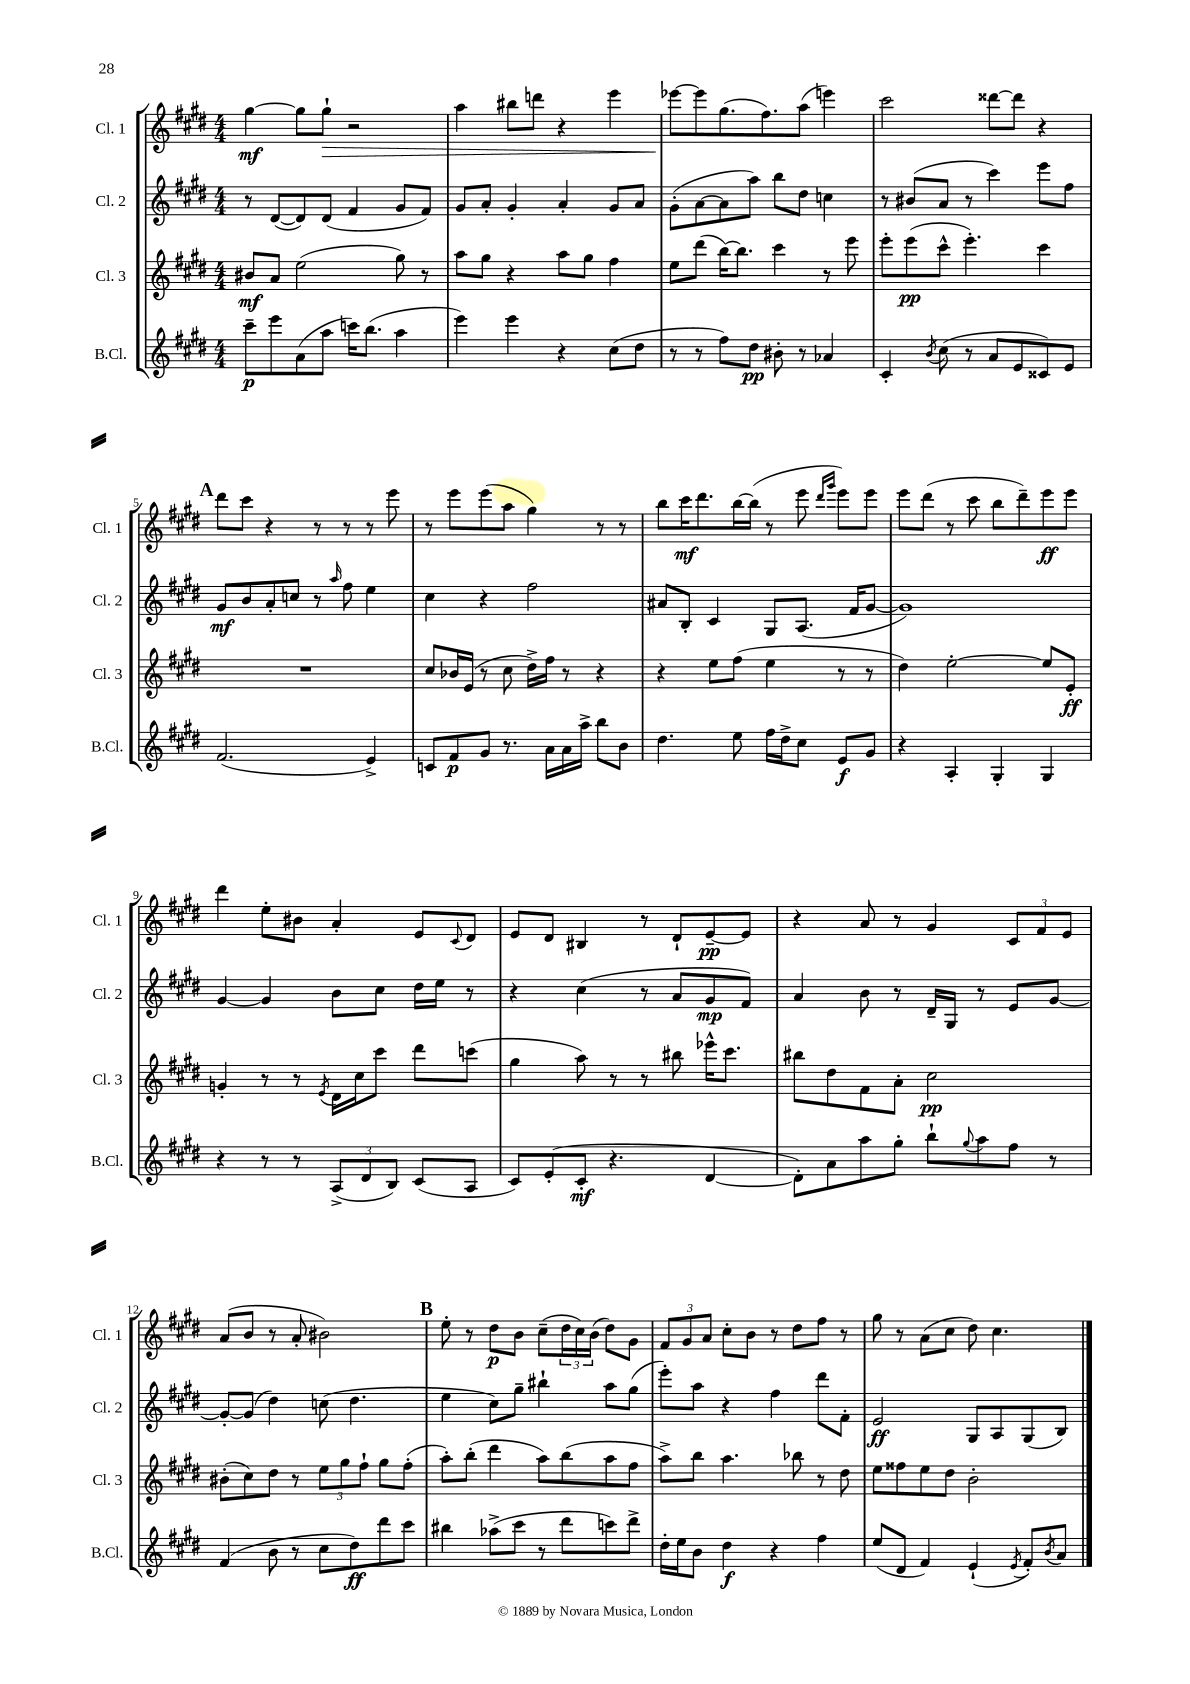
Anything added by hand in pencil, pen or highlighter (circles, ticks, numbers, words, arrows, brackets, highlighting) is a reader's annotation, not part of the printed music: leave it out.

**kern	**dynam	**kern	**dynam	**kern	**dynam	**kern	**dynam
*part4	*part4	*part3	*part3	*part2	*part2	*part1	*part1
*staff4	*staff4	*staff3	*staff3	*staff2	*staff2	*staff1	*staff1
*I"B.Cl.	*	*I"Cl. 3	*	*I"Cl. 2	*	*I"Cl. 1	*
*I'B.Cl.	*	*I'Cl. 3	*	*I'Cl. 2	*	*I'Cl. 1	*
*clefG2	*	*clefG2	*	*clefG2	*	*clefG2	*
*k[f#c#g#d#]	*	*k[f#c#g#d#]	*	*k[f#c#g#d#]	*	*k[f#c#g#d#]	*
*M4/4	*	*M4/4	*	*M4/4	*	*M4/4	*
=1	=1	=1	=1	=1	=1	=1	=1
8ccc#~\L	p	8b#X/L	mf	8r	.	[4gg#\	mf
8eee\	.	8a/J	.	([8d#/L	.	.	.
(8a\	.	(2ee\	.	8d#/])	.	8gg#\L]	.
!	!	!	!	!	!	!	!LO:HP:b
8aa\J	.	.	.	(8d#/J	.	8gg#`\J	>
16cccn\KL)	.	.	.	4f#/	.	2r	.
(8.bb\J	.	.	.	.	.	.	.
4aa\	.	8gg#\)	.	8g#/L	.	.	.
.	.	8r	.	8f#/J)	.	.	.
=2	=2	=2	=2	=2	=2	=2	=2
4eee\)	.	8aa\L	.	8g#/L	.	4aa\	.
.	.	8gg#\J	.	8a'/J	.	.	.
4eee\	.	4r	.	4g#'/	.	8bb#X\L	.
.	.	.	.	.	.	8dddn\J	.
4r	.	8aa\L	.	4a'/	.	4r	.
.	.	8gg#\J	.	.	.	.	.
(8cc#\L	.	4ff#\	.	8g#/L	.	4eee\	.
8dd#\J	.	.	.	8a/J	.	.	.
=3	=3	=3	=3	=3	=3	=3	=3
8r	.	8ee\L	.	(8g#'\L	.	[8eee-X\L	.
8r	.	(8ddd#\J	.	[8a\	.	8eee-\]	]
8ff#\L)	.	[16bb\KL)	.	8a\]	.	(8.gg#\	.
.	.	8.bb\J]	.	.	.	.	.
8dd#\J	pp	.	.	8aa\J)	.	.	.
.	.	.	.	.	.	8.ff#\)	.
8b#X'\	.	4ccc#\	.	8bb\L	.	.	.
8r	.	.	.	8dd#\J	.	(8aa\J	.
4a-X/	.	8r	.	4ccn\	.	4eeen\)	.
.	.	8eee\	.	.	.	.	.
=4	=4	=4	=4	=4	=4	=4	=4
4c#'/	.	8eee'\L	.	8r	.	2ccc#\	.
.	.	(8eee\	pp	(8b#X/L	.	.	.
8qb/	.	.	.	.	.	.	.
(8cc#\	.	8ccc#^^\J	.	8a/J	.	.	.
8r	.	4.eee'\)	.	8r	.	.	.
8a/L	.	.	.	4ccc#\)	.	[8ddd##X\L	.
8e/	.	.	.	.	.	8ddd##\J]	.
8c##X/)	.	4ccc#\	.	8eee\L	.	4r	.
8e/J	.	.	.	8ff#\J	.	.	.
!!LO:LB:g=z
!!LO:REH:place=s1:t=A
=5	=5	=5	=5	=5	=5	=5	=5
(2.f#/	.	1r	.	8g#/L	mf	8ddd#\L	.
.	.	.	.	8b/	.	8ccc#\J	.
.	.	.	.	8a'/	.	4r	.
.	.	.	.	8ccn/J	.	.	.
.	.	.	.	8r	.	8r	.
.	.	.	.	16qqaa/	.	.	.
.	.	.	.	8ff#\	.	8r	.
4e^/)	.	.	.	4ee\	.	8r	.
.	.	.	.	.	.	8eee\	.
=6	=6	=6	=6	=6	=6	=6	=6
8cn/L	.	8cc#/L	.	4cc#\	.	8r	.
8f#/	p	16b-X/L	.	.	.	8eee\L	.
.	.	(16e/JJ	.	.	.	.	.
8g#/J	.	8r	.	4r	.	(8eee\	.
8.r	.	8cc#\	.	.	.	8aa\J	.
.	.	16dd#^\LL)	.	2ff#\	.	4gg#\)	.
16a\LL	.	16ff#\JJ	.	.	.	.	.
16a\	.	8r	.	.	.	.	.
16aa^\JJ	.	.	.	.	.	.	.
8bb\L	.	4r	.	.	.	8r	.
8b\J	.	.	.	.	.	8r	.
=7	=7	=7	=7	=7	=7	=7	=7
4.dd#\	.	4r	.	8a#X/L	.	8bb\L	.
.	.	.	.	8B'/J	.	16ccc#\K	mf
.	.	.	.	.	.	8.ddd#\	.
.	.	8ee\L	.	4c#/	.	.	.
8ee\	.	(8ff#\J	.	.	.	[16bb\L	.
.	.	.	.	.	.	(16bb\JJ]	.
16ff#\LL	.	4ee\	.	8G#/L	.	8r	.
16dd#^\J	.	.	.	.	.	.	.
8cc#\J	.	.	.	(8.A/J	.	8eee\	.
.	.	.	.	.	.	16qqddd#/LL	.
.	.	.	.	.	.	16qqggg#/JJ	.
8e/L	f	8r	.	.	.	8eee\L)	.
.	.	.	.	16f#/KL	.	.	.
8g#/J	.	8r	.	[8g#/J	.	8eee\J	.
=8	=8	=8	=8	=8	=8	=8	=8
4r	.	4dd#\)	.	1g#])	.	8eee\L	.
.	.	.	.	.	.	(8ddd#\J	.
4A'/	.	[2ee'\	.	.	.	8r	.
.	.	.	.	.	.	8ccc#\	.
4G#'/	.	.	.	.	.	8bb\L	.
.	.	.	.	.	.	8ddd#~\)	.
4G#/	.	8ee/L]	.	.	.	8eee\	ff
.	.	8e'/J	ff	.	.	8eee\J	.
!!LO:LB:g=z
=9	=9	=9	=9	=9	=9	=9	=9
4r	.	4gn'/	.	[4g#/	.	4ddd#\	.
8r	.	8r	.	4g#/]	.	8ee'\L	.
8r	.	8r	.	.	.	8b#X\J	.
.	.	8qe/	.	.	.	.	.
(12A^/L	.	16d#\LL	.	8b\L	.	4a'/	.
.	.	16cc#\J	.	.	.	.	.
12d#/	.	.	.	.	.	.	.
.	.	8ccc#\J	.	8cc#\J	.	.	.
12B/J)	.	.	.	.	.	.	.
(8c#/L	.	8ddd#\L	.	16dd#\LL	.	8e/L	.
.	.	.	.	16ee\JJ	.	.	.
.	.	.	.	.	.	8qqc#/	.
8A/J	.	(8cccn\J	.	8r	.	8d#/J	.
=10	=10	=10	=10	=10	=10	=10	=10
8c#/L)	.	4gg#\	.	4r	.	8e/L	.
(8e'/	.	.	.	.	.	8d#/J	.
8c#'/J	mf	8aa\)	.	(4cc#\	.	4B#X/	.
4.r	.	8r	.	.	.	.	.
.	.	8r	.	8r	.	8r	.
.	.	8bb#X\	.	8a/L	.	8d#`/L	.
[4d#/	.	16eee-X^^\KL	.	8g#/	mp	[8e~/	pp
.	.	8.ccc#\J	.	.	.	.	.
.	.	.	.	8f#/J)	.	8e/J]	.
=11	=11	=11	=11	=11	=11	=11	=11
8d#'\L])	.	8bb#X\L	.	4a/	.	4r	.
8a\	.	8dd#\	.	.	.	.	.
8aa\	.	8f#\	.	8b\	.	8a/	.
8gg#'\J	.	8a'\J	.	8r	.	8r	.
8bb`\L	.	2cc#\	pp	16d#~/LL	.	4g#/	.
.	.	.	.	16G#/JJ	.	.	.
8qqgg#/	.	.	.	.	.	.	.
8aa\	.	.	.	8r	.	.	.
8ff#\J	.	.	.	8e/L	.	12c#/L	.
.	.	.	.	.	.	12f#/	.
8r	.	.	.	[8g#/J	.	.	.
.	.	.	.	.	.	12e/J	.
!!LO:LB:g=z
=12	=12	=12	=12	=12	=12	=12	=12
(4f#/	.	(8b#X'\L	.	8g#'/L_	.	(8a/L	.
.	.	8cc#\)	.	(8g#/J]	.	8b/J	.
8b\	.	8dd#\J	.	4dd#\)	.	8r	.
8r	.	8r	.	.	.	8a'/	.
8cc#\L	.	12ee\L	.	(8ccn\	.	2b#X\)	.
.	.	12gg#\	.	.	.	.	.
8dd#\)	ff	.	.	4.dd#\	.	.	.
.	.	12ff#`\J	.	.	.	.	.
8ddd#\	.	8gg#\L	.	.	.	.	.
8ccc#\J	.	(8ff#'\J	.	.	.	.	.
!!LO:REH:place=s1:t=B
=13	=13	=13	=13	=13	=13	=13	=13
4bb#X\	.	8aa'\L)	.	4ee\	.	8ee'\	.
.	.	(8bb'\J	.	.	.	8r	.
(8aa-X^\L	.	4ddd#\	.	8cc#\L)	.	8dd#\L	p
8ccc#\J	.	.	.	8gg#~\J	.	8b\J	.
8r	.	8aa\L)	.	4bb#X`\	.	(8cc#~\L	.
8ddd#\L	.	(8bb\	.	.	.	24dd#\L	.
.	.	.	.	.	.	24cc#\)	.
.	.	.	.	.	.	(24b\JJ	.
8cccn\)	.	8aa\	.	8aa\L	.	8dd#\L)	.
8ddd#^\J	.	8ff#\J	.	(8gg#\J	.	8g#\J	.
=14	=14	=14	=14	=14	=14	=14	=14
16dd#'\LL	.	8aa^\L)	.	8eee'\L)	.	12f#/L	.
16ee\J	.	.	.	.	.	.	.
.	.	.	.	.	.	12g#/	.
8b\J	.	8bb\J	.	8aa\J	.	.	.
.	.	.	.	.	.	12a/J	.
4dd#\	f	4.aa\	.	4r	.	8cc#'\L	.
.	.	.	.	.	.	8b\J	.
4r	.	.	.	4ff#\	.	8r	.
.	.	8bb-X\	.	.	.	8dd#\L	.
4ff#\	.	8r	.	8ddd#\L	.	8ff#\J	.
.	.	8dd#\	.	8f#'\J	.	8r	.
=15	=15	=15	=15	=15	=15	=15	=15
(8ee/L	.	8ee\L	.	2e/	ff	8gg#\	.
8d#/J	.	8ff##X\	.	.	.	8r	.
4f#/)	.	8ee\	.	.	.	(8a\L	.
.	.	8dd#\J	.	.	.	8cc#\J	.
(4e`/	.	2b'\	.	8G#/L	.	8dd#\)	.
.	.	.	.	8A/	.	4.cc#\	.
8qe/	.	.	.	.	.	.	.
8f#'/L)	.	.	.	(8G#/	.	.	.
8qb/	.	.	.	.	.	.	.
8a/J	.	.	.	8B/J)	.	.	.
==	==	==	==	==	==	==	==
*-	*-	*-	*-	*-	*-	*-	*-
